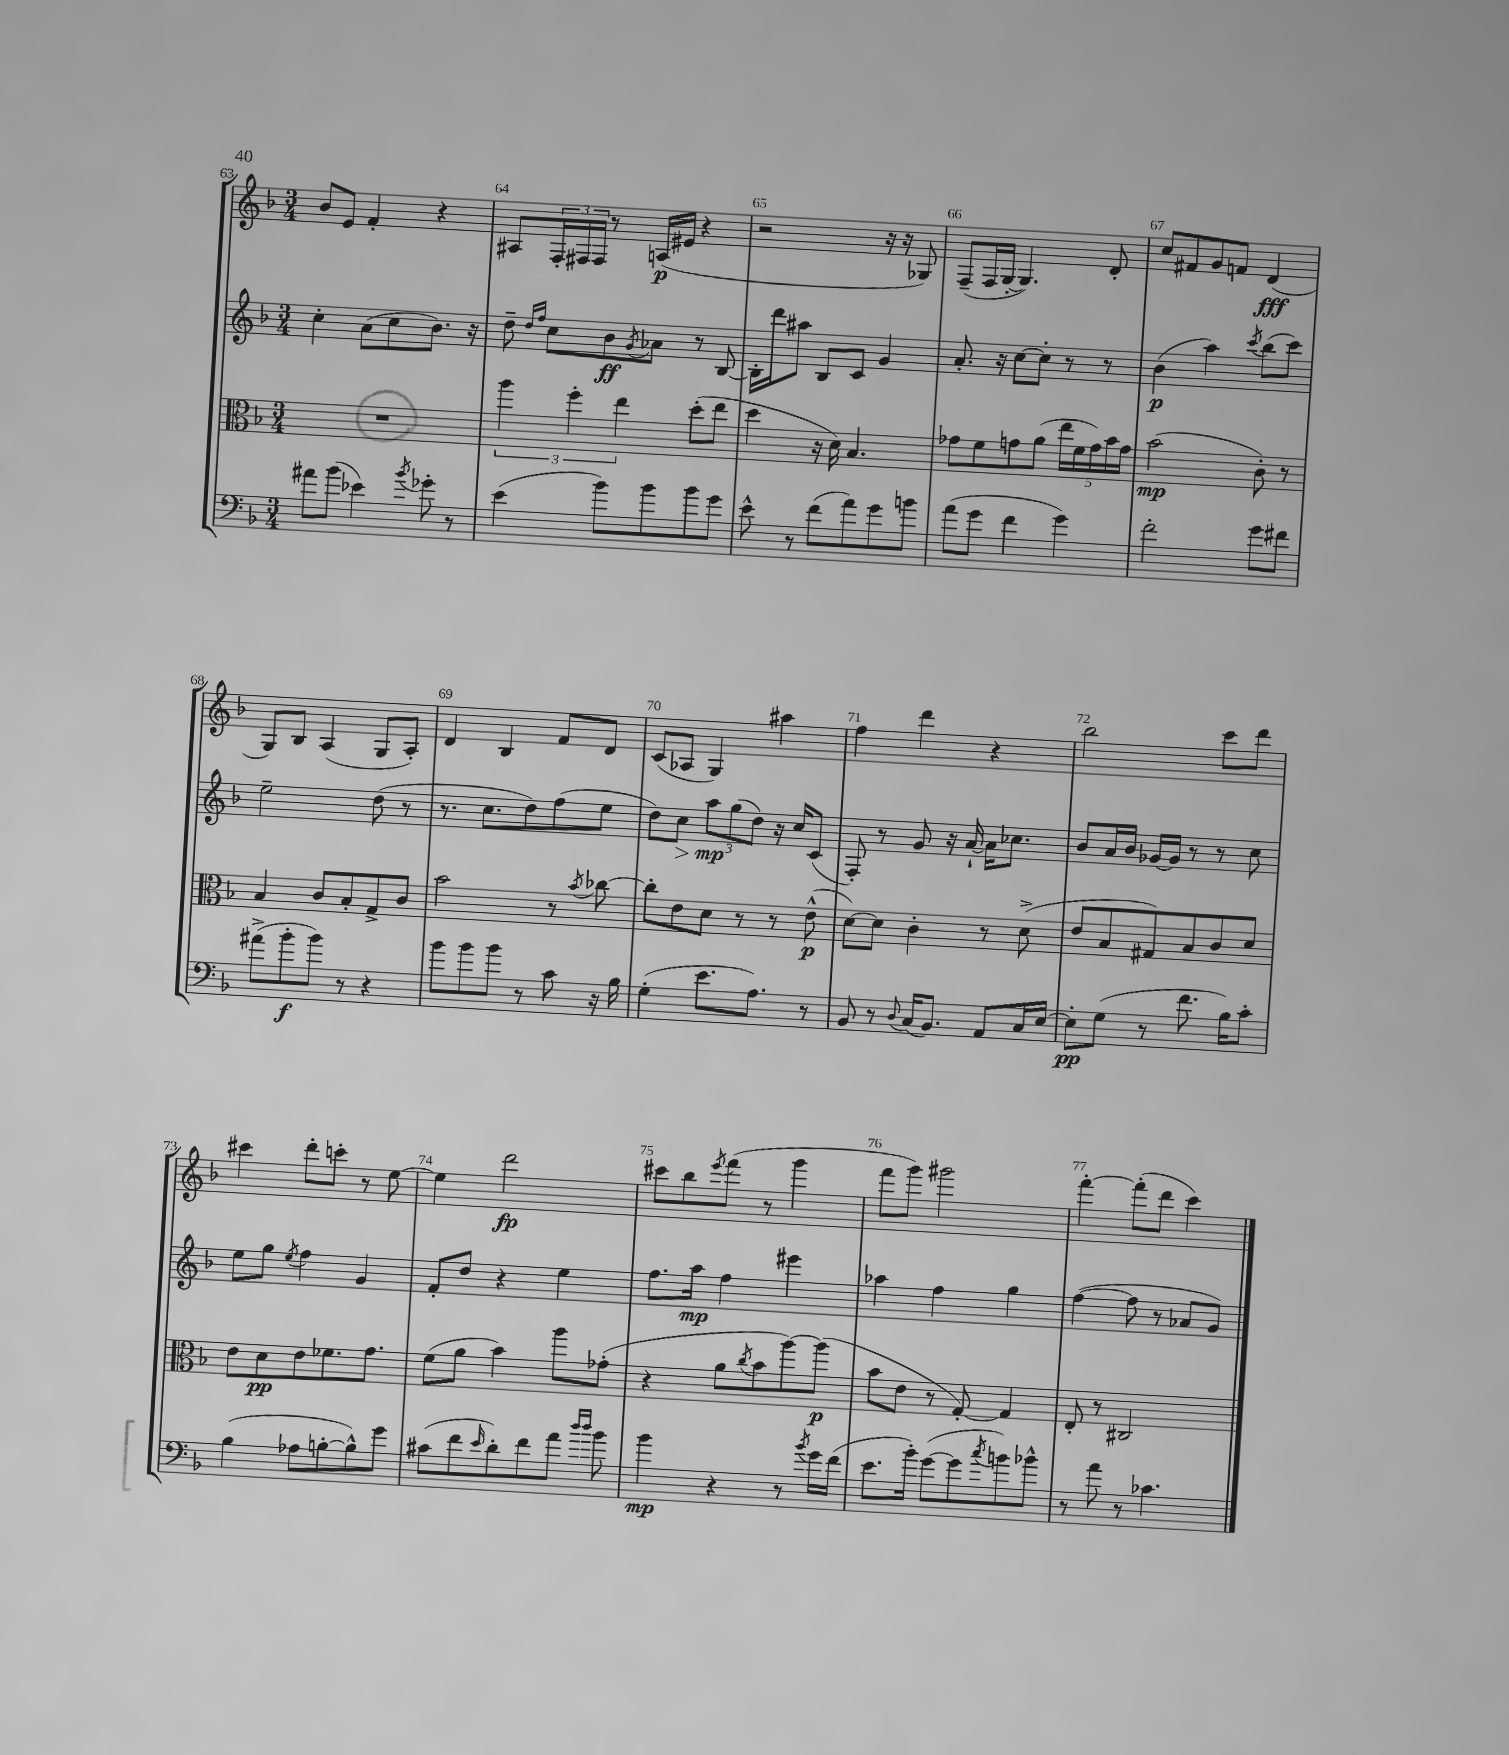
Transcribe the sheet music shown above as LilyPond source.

<<
\new StaffGroup <<
\new Staff = "s0" {
    \clef treble \key f \major \numericTimeSignature \time 3/4
    bes'8 e'8 f'4-. r4 |
    ais8 \tuplet 3/2 { f16-. fis16 fis16 } r8 a16\p( eis'16 r4 |
    r2 r16 r16 ges8) |
    f8--( f16 g16~-. g4.) d'8-. |
    c''8 fis'8 g'8 f'8 d'4\fff( |
    g8) bes8 a4( g8 a8-.) |
    d'4 bes4 f'8 d'8 |
    c'8( aes8 g4) ais''4 |
    f''4 d'''4 r4 |
    bes''2 c'''8 d'''8 |
    cis'''4 d'''8-. c'''8-. r8 e''8~ |
    e''4 d'''2\fp |
    cis'''8 bes''8 \acciaccatura { e'''8 } f'''8( r8 g'''4 |
    f'''8 g'''8) gis'''2 |
    f'''4~-. f'''8-.( d'''8 c'''4) \bar "|." |
}
\new Staff = "s1" {
    \clef treble \key f \major \numericTimeSignature \time 3/4
    c''4-. a'8( c''8 bes'8.) r16 |
    d''8-- \grace { d''16 f''16 } c''8 bes'8\ff \acciaccatura { g'8 } aes'8 r8 bes8~ |
    bes16-. d'''16 ais''8 bes8 c'8 g'4 |
    a'8.-. r16 c''8~ c''8-. r8 r8 |
    bes'4\p( a''4) \acciaccatura { c'''8 } bes''8( c'''8) |
    e''2-- d''8( r8 |
    r8. c''8. d''8) f''8( e''8 |
    d''8) c''8\> \tuplet 3/2 { a''8\mp\! g''8( d''8) } r16 c''16 c'8( |
    f8-.) r8 g'8 r16 a'16~-! a'16 ces''8. |
    bes'8 a'16 bes'16 ges'16~ ges'16 r8 r8 c''8 |
    e''8 g''8 \acciaccatura { e''8 } f''4 g'4 |
    f'8-. d''8 r4 e''4 |
    f''8. a''16\mp f''4 eis'''4 |
    aes''4 f''4 g''4 |
    f''4~( f''8 r8 aes'8 g'8) \bar "|." |
}
\new Staff = "s2" {
    \clef alto \key f \major \numericTimeSignature \time 3/4
    R2. |
    \tuplet 3/2 { a''4 f''4-. e''4 } d''8-.( e''8 |
    d''4 r16 d'16) bes4. |
    ges'8 f'8 g'8 a'8( \tuplet 5/4 { e''16 f'16 g'16) bes'16 g'16 } |
    bes'2\mp( c'8-.) r8 |
    bes4 c'8 bes8-. g8-> c'8 |
    bes'2 r8 \acciaccatura { bes'8 } ces''8~ |
    ces''8-. e'8 d'8 r8 r8 e'8-^\p( |
    d'8~) d'8 c'4-. r8 d'8->( |
    e'8 bes8 gis8) bes8 c'8 d'8 |
    e'8 d'8\pp e'8 fes'8. g'8. |
    f'8( a'8 bes'4) a''8 ges'8-.( |
    r4 a'8 \acciaccatura { c''8 } bes'8 a''8~) a''8\p( |
    bes'8 e'8 r8 g8~-.) g4 |
    e8-. r8 cis2 \bar "|." |
}
\new Staff = "s3" {
    \clef bass \key f \major \numericTimeSignature \time 3/4
    ais'8 bes'8( ees'4) \acciaccatura { bes'8 } ges'8-. r8 |
    e'4( bes'8) bes'8 bes'8 g'8 |
    e'8-^ r8 f'8( a'8) g'8 b'8 |
    a'8( g'8 f'4 g'4) |
    f'2-. g'8 fis'8 |
    ais'8->( bes'8-.\f bes'8) r8 r4 |
    bes'8 bes'8 bes'8 r8 c'8 r16 bes16 |
    g4-.( e'8. a8.) r8 |
    bes,8 r8 \appoggiatura { d8 } c16( bes,8.) a,8 c16 e16~ |
    e8-.\pp g8( r8 f'8. bes16) c'8-. |
    bes4( aes8 b8~-. b8-^) g'8 |
    cis'8( f'8 \grace { e'16 } d'8-.) f'8 a'8 \grace { d''16 d''16 } bes'8 |
    bes'4\mp r4 r8 \acciaccatura { bes'8 } g'16 f'16( |
    e'8. bes'16-.) g'8~( g'8 \acciaccatura { c''8 } b'8) bes'8-^ |
    r8 a'8 r8 ces'4. \bar "|." |
}
>>
>>
\layout { \context { \Score currentBarNumber = #63 \override BarNumber.break-visibility = ##(#f #t #t) barNumberVisibility = #all-bar-numbers-visible } }
